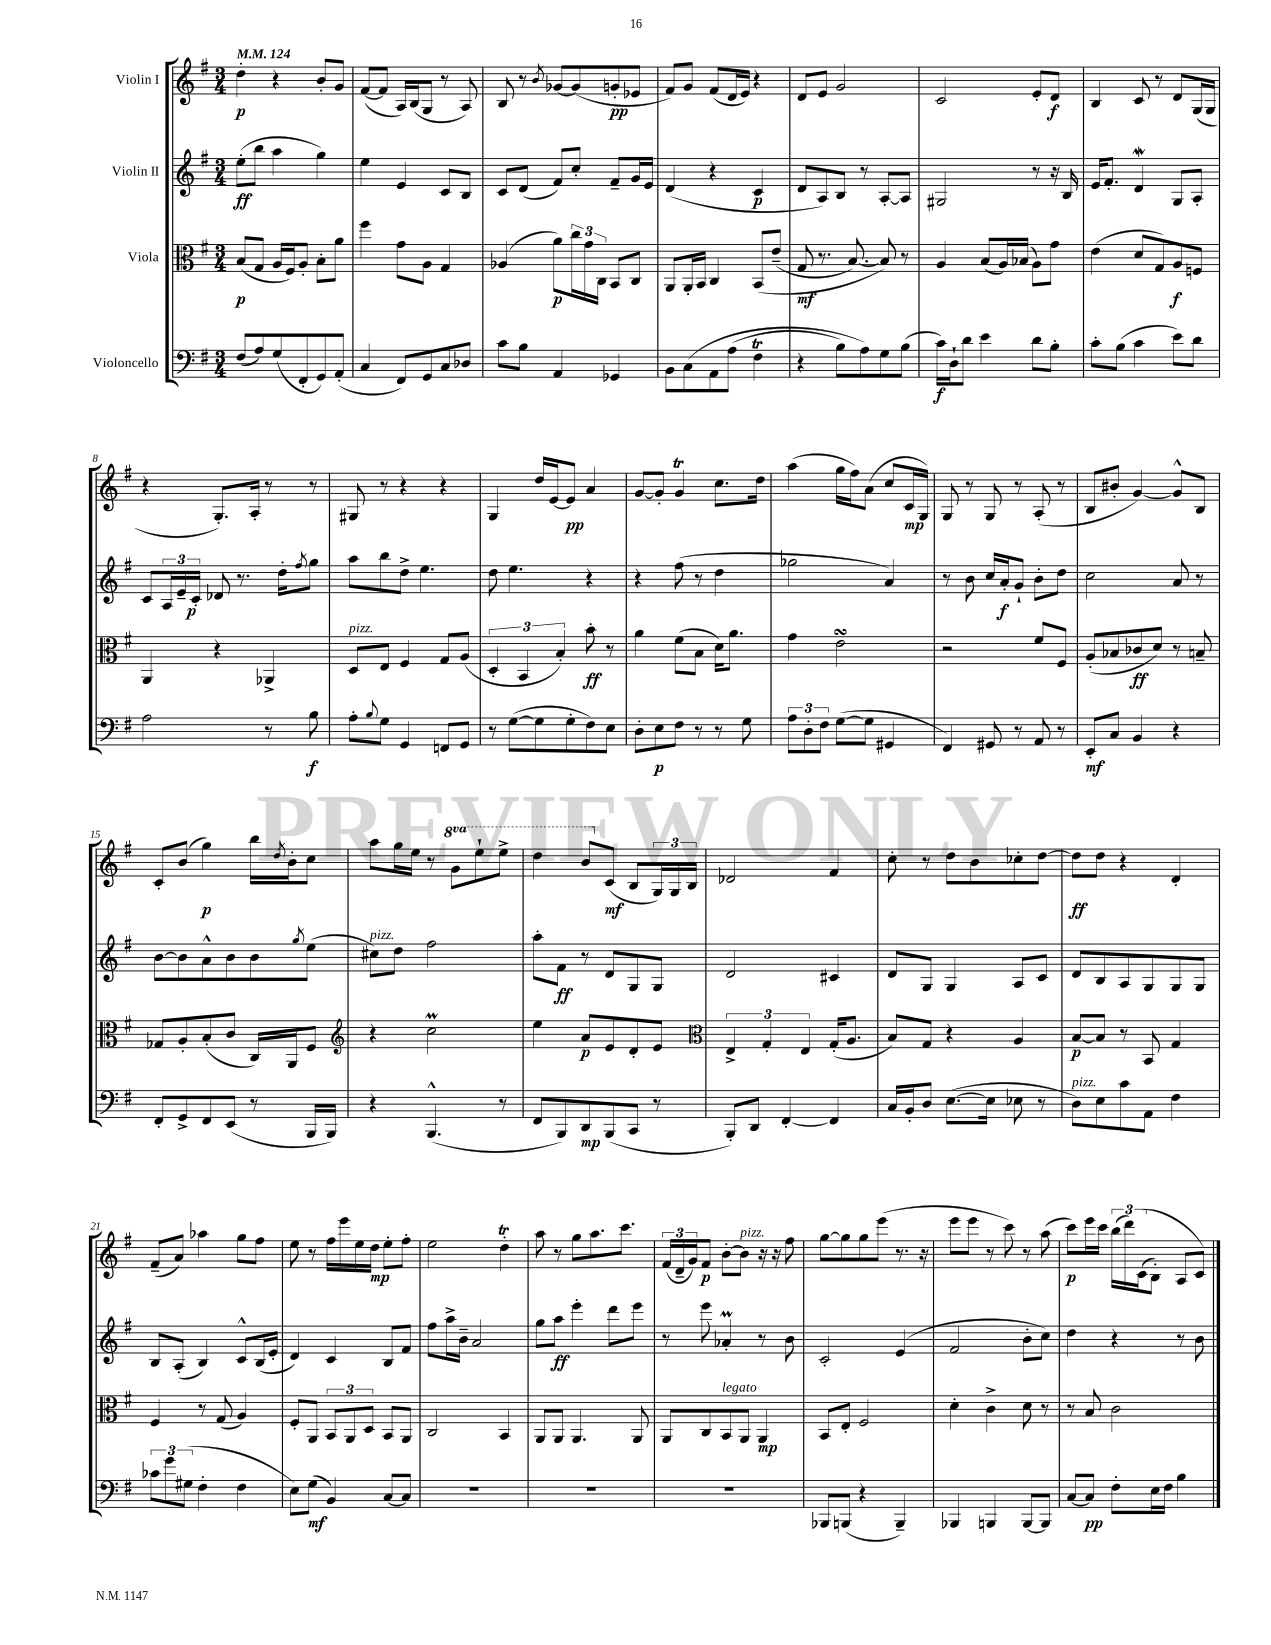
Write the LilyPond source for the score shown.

<<
\new StaffGroup <<
\new Staff = "s0" \with { instrumentName = "Violin I" } {
    \clef treble \key g \major \numericTimeSignature \time 3/4 \set Staff.ottavationMarkups = #ottavation-simple-ordinals \tempo 4 = 124
    d''4-.\p r4 b'8-. g'8 |
    fis'8~( fis'8 a16) b16( g8 r8 a8) |
    b8 r8 \acciaccatura { b'8 } ges'8~ ges'8( g'8-.\pp ees'8 |
    fis'8) g'8 fis'8( d'16 e'16) r4 |
    d'8 e'8 g'2 |
    c'2 e'8-. d'8\f |
    b4 c'8 r8 d'8 g16( g16 |
    r4 g8.-.) a16-. r8 r8 |
    gis8 r8 r4 r4 |
    g4 d''16 e'16~ e'8\pp a'4 |
    g'8~ g'8-. g'4\trill c''8. d''16 |
    a''4( g''16 fis''16) a'8( c''8 c'16\mp g16) |
    g8 r8 g8 r8 a8-.( r8 |
    b8 bis'8-. g'4~) g'8-^ b8 |
    c'8-. b'8( g''4\p) b''16 \acciaccatura { d''8 } b'16-. c''8 |
    a''8 g''16 e''16 r8 \ottava #1 g''8 e'''8-! e'''8-> |
    d'''4 b''8 \ottava #0 c'8\mf( b8 \tuplet 3/2 { g16) g16 b16 } |
    des'2 fis'4 |
    c''8-. r8 d''8 b'8 ces''8-. d''8~ |
    d''8\ff d''8 r4 d'4-. |
    fis'8--( a'8) aes''4 g''8 fis''8 |
    e''8 r8 fis''16 e'''16 e''16 d''16\mp e''8-. fis''8-. |
    e''2 d''4-.\trill |
    a''8 r8 g''8 a''8. c'''8. |
    \tuplet 3/2 { fis'16( d'16-- g'16) } fis'8\p b'8~-. b'8^\markup { \italic "pizz." } r16 r16 fis''8 |
    g''8~ g''8 g''8 e'''8( r8. r16 |
    e'''8 e'''8 r8 c'''8) r8 a''8( |
    c'''8\p) e'''16 c'''16 \tuplet 3/2 { b''16( d'''16) c'16(\( } b8-.) a8 c'8\) \bar "|." |
}
\new Staff = "s1" \with { instrumentName = "Violin II" } {
    \clef treble \key g \major \numericTimeSignature \time 3/4
    e''8-.\ff( b''8 a''4 g''4) |
    e''4 e'4 c'8 b8 |
    c'8 d'8( fis'8) c''8-. fis'8-- g'16 e'16 |
    d'4( r4 c'4\p |
    d'8 a8) b8 r8 a8~-. a8 |
    gis2 r8 r16 b16 |
    e'16 fis'8.-. d'4\mordent g8 a8-. |
    c'8 \tuplet 3/2 { a16 e'16-- c'16-.\p } des'8 r8. d''16-. \acciaccatura { fis''8 } g''8 |
    a''8 b''8 d''8-> e''4. |
    d''8 e''4. r4 |
    r4 fis''8( r8 d''4 |
    ges''2 a'4) |
    r8 b'8 c''16 a'16-.\f g'8-! b'8-. d''8 |
    c''2 a'8 r8 |
    b'8~ b'8 a'8-^ b'8 b'8 \acciaccatura { g''8 } e''8( |
    cis''8^\markup { \italic "pizz." }) d''8 fis''2 |
    a''8-. fis'8\ff r8 d'8 g8 g8 |
    d'2 cis'4 |
    d'8 g8 g4 a8 c'8 |
    d'8 b8 a8 g8 g8 g8 |
    b8 a8-.( b4) c'8-^ b16( e'16-. |
    d'4) c'4 b8 fis'8 |
    fis''8 a''16-> b'16-- a'2 |
    g''8 a''8\ff e'''4-. d'''8 e'''8 |
    r8 e'''8 aes'4-.\prall r8 b'8 |
    c'2-. e'4( |
    fis'2 b'8-. c''8) |
    d''4 r4 r8 b'8 \bar "|." |
}
\new Staff = "s2" \with { instrumentName = "Viola" } {
    \clef alto \key g \major \numericTimeSignature \time 3/4
    b8\p( g8 a16 fis16) a8-. b8-. a'8 |
    fis''4 g'8 a8 g4 |
    aes4( a'8\p) \tuplet 3/2 { c''16 g'16 c16 } b,8 c8 |
    a,8 a,16-. b,16 c4 b,8\( e'8--( |
    g8\mf r8. b8.~) b8\) r8 |
    a4 b8( a16) bes16( a8) g'8 |
    e'4( d'8 g8) a8\f f8 |
    a,4 r4 aes,4-> |
    d8^\markup { \italic "pizz." } e8 fis4 g8 a8( |
    \tuplet 3/2 { d4-. b,4 b4-.) } b'8-.\ff r8 |
    a'4 fis'8( b8 d'16) a'8. |
    g'4 e'2\turn |
    r2 fis'8 fis8 |
    a8-.( bes8 ces'8\ff d'8) r8 b8-- |
    ges8 a8-. b8-.( c'8 c16) a,16 fis8 |
    \clef treble r4 c''2\prall |
    e''4 a'8\p e'8 d'8-. e'8 |
    \clef alto \tuplet 3/2 { e4-> g4-. e4 } g16-.( a8. |
    b8) g8 r4 a4 |
    b8~\p b8 r8 b,8 g4 |
    fis4 r8 g8( a4) |
    fis8-. a,8 \tuplet 3/2 { b,8 a,8 d8 } b,8 a,8 |
    c2 b,4 |
    a,8 a,8 a,4. a,8 |
    a,8 c8 b,8^\markup { \italic "legato" } a,8 a,4\mp |
    b,8 e8-. fis2 |
    d'4-. c'4-> d'8 r8 |
    r8 b8 c'2 \bar "|." |
}
\new Staff = "s3" \with { instrumentName = "Violoncello" } {
    \clef bass \key g \major \numericTimeSignature \time 3/4
    fis8( a8) g8( fis,8-. g,8) a,8-.( |
    c4 fis,8) g,8 c8 des8 |
    c'8 b8 a,4 ges,4 |
    b,8 c8\( a,8 a8( fis4\trill |
    r4 b8) a8\) g8 b8( |
    c'16\f) d16-! d'8 e'4 d'8 b8-. |
    c'8-. b8( c'4 e'8) d'8 |
    a2 r8 b8\f |
    a8-. \appoggiatura { b8 } g8 g,4 f,8 g,8 |
    r8 g8~( g8 g8-. fis8) e8 |
    d8-. e8\p fis8 r8 r8 g8 |
    \tuplet 3/2 { a8 d8-. fis8 } g8~( g8 gis,4 |
    fis,4) gis,8 r8 a,8 r8 |
    e,8-.\mf c8 b,4 r4 |
    fis,8-. g,8-> fis,8 e,8( r8 b,,16 b,,16) |
    r4 b,,4.-^( r8 |
    fis,8 b,,8) d,8\mp b,,8( c,8 r8 |
    b,,8-.) d,8 fis,4~-. fis,4 |
    c16 b,16-. d8 e8.~( e16 ees8 r8 |
    d8^\markup { \italic "pizz." }) e8 c'8 a,8 fis4 |
    \tuplet 3/2 { ces'8 g'8 gis8( } fis4-. fis4 |
    e8) g8\mf( b,4) c8~ c8 |
    R2. |
    R2. |
    R2. |
    bes,,8 b,,8( r4 b,,4--) |
    bes,,4 b,,4 b,,8~ b,,8 |
    c8~ c8\pp fis8-. e16 fis16 b4 \bar "|." |
}
>>
>>
